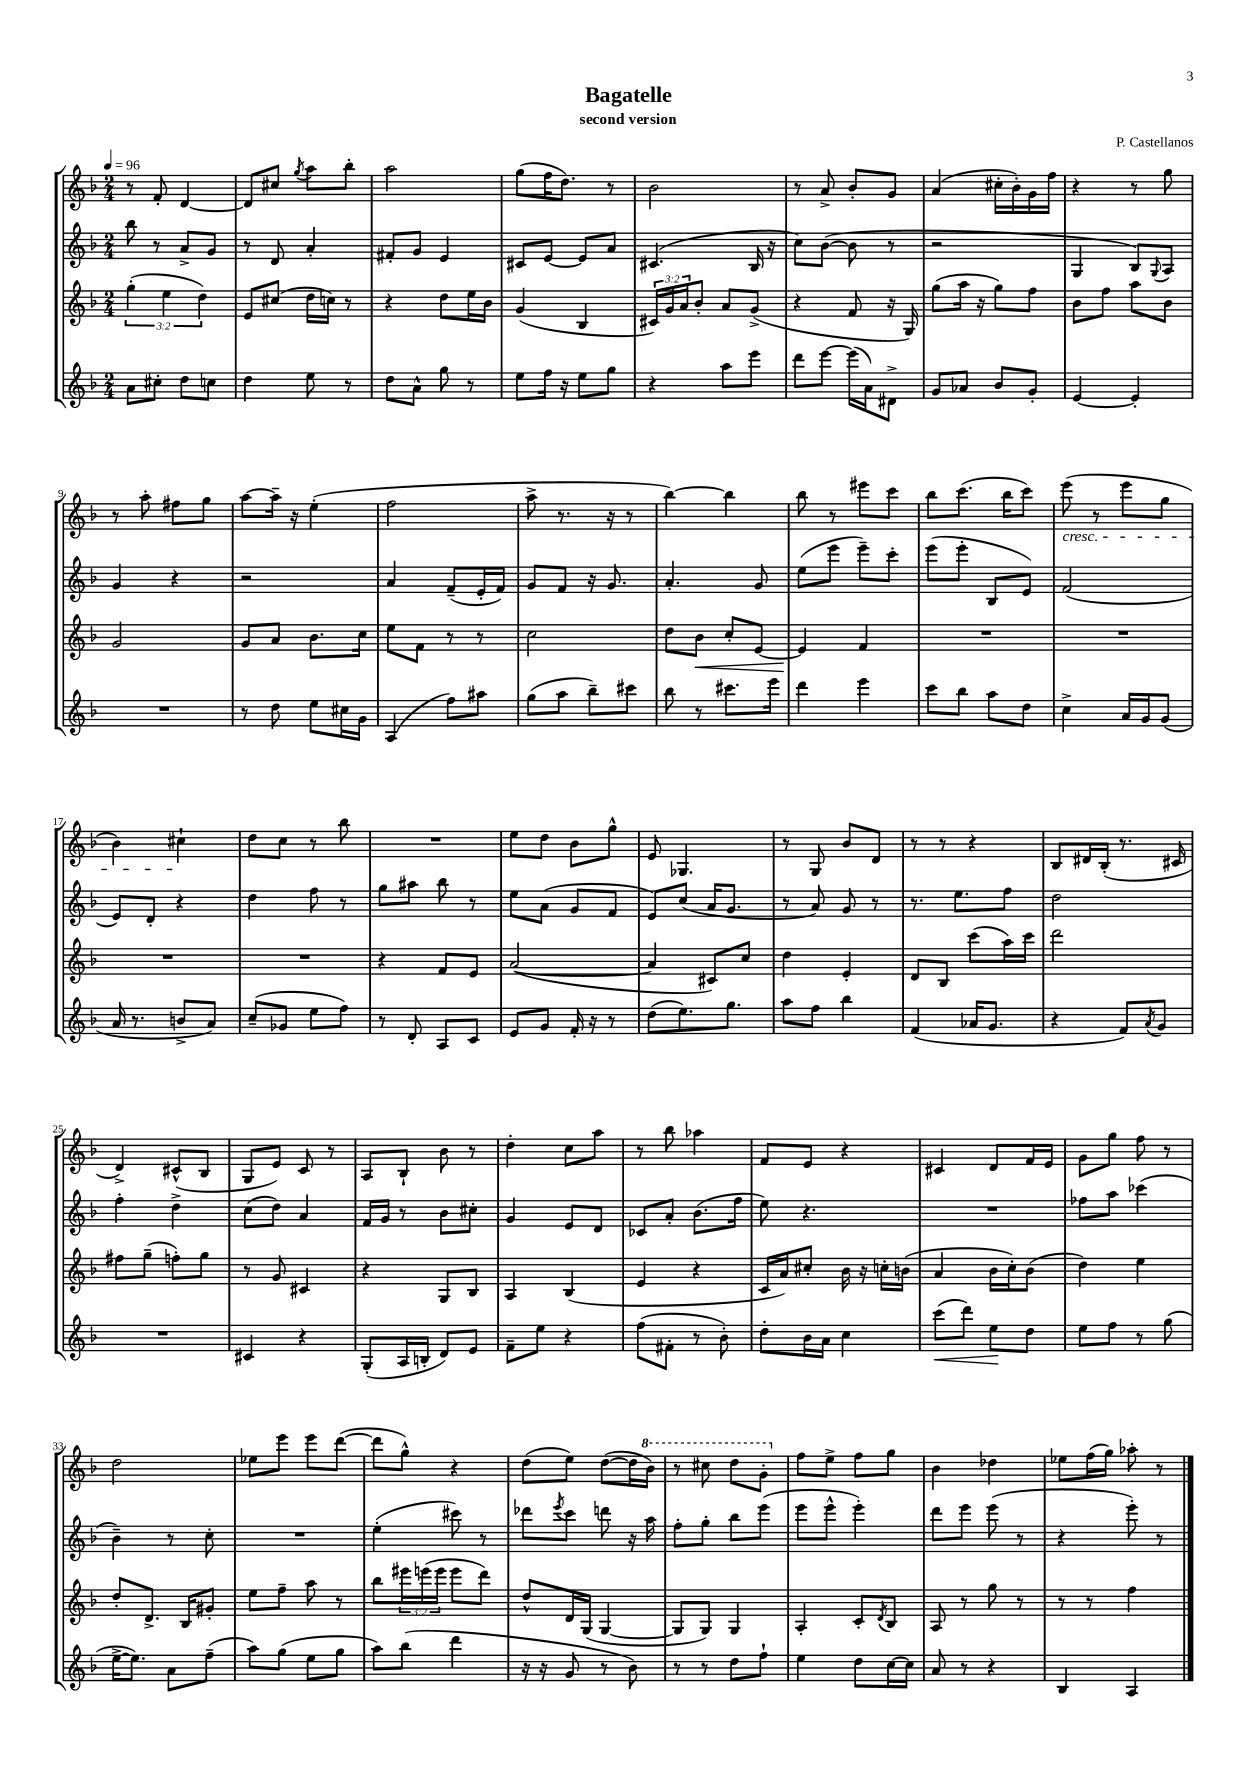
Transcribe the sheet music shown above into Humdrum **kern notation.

**kern	**kern	**kern	**kern
*staff4	*staff3	*staff2	*staff1
*clefG2	*clefG2	*clefG2	*clefG2
*k[b-]	*k[b-]	*k[b-]	*k[b-]
*M2/4	*M2/4	*M2/4	*M2/4
*MM96	*MM96	*MM96	*MM96
8a\L	(6gg'\	8bb-\	8r
8cc#'\J	.	8r	8f'/
.	6ee\	.	.
8dd\L	.	8a^/L	[4d/
.	6dd\)	.	.
8cc\J	.	8g/J	.
=	=	=	=
4dd\	8e/L	8r	8d/]L
.	(8cc#/J	8d/	8cc#/J
.	.	.	8qgg/
8ee\	16dd\LL	4a'/	8aa\L
.	16cc\JJ)	.	.
8r	8r	.	8bb-'\J
=	=	=	=
8dd\L	4r	8f#'/L	2aa\
8a^^\J	.	8g/J	.
8gg\	8dd\L	4e/	.
8r	16ee\L	.	.
.	16b-\JJ	.	.
=	=	=	=
8ee\L	(4g/	8c#/L	(8gg\L
16ff\Jk	.	[8e/J	16ff\K
16r	.	.	8.dd\J)
8ee\L	4B-/	8e/]L	.
8gg\J	.	8a/J	8r
=	=	=	=
4r	24c#/LL)	(4.c#/	2b-\
.	24g/	.	.
.	24a/J	.	.
.	8b-'/J	.	.
8aa\L	8a/L	.	.
8eee\J	(8g^/J	16B-/	.
.	.	16r	.
=	=	=	=
8ddd\L	4r	8cc\L)	8r
[8eee\J	.	([8b-\J	8a^/
(16eee\]LL	8f/	8b-\]	8b-'/L
16a\J)	.	.	.
8d#^\J	16r	8r	8g/J
.	16G/)	.	.
=	=	=	=
8g/L	(8gg\L	2r	(4a/
8a-/J	16aa\Jk	.	.
.	16r	.	.
8b-/L	8gg\L)	.	16cc#'\LL
.	.	.	16b-'\)
8g'/J	8ff\J	.	16g\
.	.	.	16ff\JJ
=	=	=	=
[4e/	8b-\L	4G/	4r
.	8ff\J	.	.
4e'/]	8aa\L	8B-/L)	8r
.	.	8qqG/	.
.	8b-\J	8A/J	8gg\
=	=	=	=
2r	2g/	4g/	8r
.	.	.	8aa'\
.	.	4r	8ff#\L
.	.	.	8gg\J
=	=	=	=
8r	8g/L	2r	[8aa\L
8dd\	8a/J	.	16aa~\]Jk
.	.	.	16r
8ee\L	8.b-\L	.	(4ee'\
16cc#\L	.	.	.
16g\JJ	16cc\Jk	.	.
=	=	=	=
(4A/	8ee\L	4a/	2ff\
.	8f\J	.	.
8ff\L)	8r	(8f~/L	.
8aa#\J	8r	16e'/L	.
.	.	16f/JJ)	.
=	=	=	=
(8gg\L	2cc\	8g/L	8aa^\
8aa\J	.	8f/J	8.r
8bb-~\L)	.	16r	.
.	.	8.g/	16r
8ccc#\J	.	.	8r
=	=	=	=
8bb-\	8dd\L	4.a'/	[4bb-\)
8r	8b-\J	.	.
8.ccc#\L	8cc'/L	.	4bb-\]
.	[8e/J	8g/	.
16eee\Jk	.	.	.
=	=	=	=
4ddd\	4e/]	(8ee\L	8bb-\
.	.	8eee\J	8r
4eee\	4f/	8eee~\L)	8eee#\L
.	.	8ccc'\J	8ccc\J
=	=	=	=
8ccc\L	2r	(8eee\L	8bb-\L
8bb-\J	.	8eee'\J	(8.ccc\J
8aa\L	.	8B-/L	.
.	.	.	16bb-\LK
8dd\J	.	8e/J)	8ccc\J)
=	=	=	=
4cc^\	2r	(2f/	(8eee\
.	.	.	8r
16a/LL	.	.	8eee\L
16g/J	.	.	.
(8g/J	.	.	8gg\J
=	=	=	=
16a/	2r	8e/L)	4b-\)
8.r	.	.	.
.	.	8d'/J	.
8b^/L	.	4r	4cc#`\
8a/J)	.	.	.
=	=	=	=
(8cc~/L	2r	4dd\	8dd\L
8g-/J	.	.	8cc\J
8ee\L	.	8ff\	8r
8ff\J)	.	8r	8bb-\
=	=	=	=
8r	4r	8gg\L	2r
8d'/	.	8aa#\J	.
8A/L	8f/L	8bb-\	.
8c/J	8e/J	8r	.
=	=	=	=
8e/L	([2a/	8ee\L	8ee\L
8g/J	.	(8a\J	8dd\J
16f'/	.	8g/L	8b-\L
16r	.	.	.
8r	.	8f/J	8gg^^\J
=	=	=	=
(8dd\L	4a/]	8e/L)	8e/
8.ee\)	.	(8cc/J	4.G-/
.	8c#/L)	16a/LK	.
8.gg\J	.	8.g/J	.
.	8cc/J	.	.
=	=	=	=
8aa\L	4dd\	8r	8r
8ff\J	.	8a/)	8G/
4bb-\	4e'/	8g/	8b-/L
.	.	8r	8d/J
=	=	=	=
(4f/	8d/L	8.r	8r
.	8B-/J	.	8r
.	.	8.ee\L	.
16a-/LK	(8ccc\L	.	4r
8.g/J	.	.	.
.	16aa\L)	8ff\J	.
.	16ccc\JJ	.	.
=	=	=	=
4r	2ddd\	2dd\	8B-/L
.	.	.	16d#/L
.	.	.	(16B-'/JJ
8f/L)	.	.	8.r
8qa/	.	.	.
8g/J	.	.	.
.	.	.	16c#/
=	=	=	=
2r	8ff#\L	4ff'\	4d^/)
.	(8gg~\J	.	.
.	8ff'\L)	4dd^\	(8c#^^/L
.	8gg\J	.	8B-/J
=	=	=	=
4c#/	8r	(8cc\L	8G/L
.	8g/	8dd\J)	8e/J)
4r	4c#/	4a/	8c/
.	.	.	8r
=	=	=	=
(8G'/L	4r	16f/LL	8A/L
.	.	16g/JJ	.
16A/L	.	8r	8B-`/J
16B'/JJ	.	.	.
8d/L)	8G/L	8b-\L	8b-\
8e/J	8B-/J	8cc#'\J	8r
=	=	=	=
8f~\L	4A/	4g/	4dd'\
8ee\J	.	.	.
4r	(4B-/	8e/L	8cc\L
.	.	8d/J	8aa\J
=	=	=	=
(8ff\L	4e/	8c-/L	8r
8f#'\J	.	8a'/J	8bb-\
8r	4r	(8.b-\L	4aa-\
8b-'\)	.	.	.
.	.	16ff\Jk	.
=	=	=	=
8dd'\L	16c/LL	8ee\)	8f/L
.	16a/J)	.	.
16b-\L	8cc#'/J	4.r	8e/J
16a\JJ	.	.	.
4cc\	16b-\	.	4r
.	16r	.	.
.	16cc'\LL	.	.
.	(16b\JJ	.	.
=	=	=	=
(8ccc\L	4a/	2r	4c#/
8ddd\J)	.	.	.
8ee\L	16b-\LL	.	8d/L
.	16cc'\J)	.	.
8dd\J	(8b-\J	.	16f/L
.	.	.	16e/JJ
=	=	=	=
8ee\L	4dd\)	8ff-\L	8g\L
8ff\J	.	8aa\J	8gg\J
8r	4ee\	(4ccc-\	8ff\
(8gg\	.	.	8r
=	=	=	=
[16ee^\LK	8dd'/L	4b-~\)	2dd\
8.ee\]J)	.	.	.
.	8.d^/J	.	.
8a\L	.	8r	.
.	16B-/LK	.	.
(8ff~\J	8g#'/J	8cc'\	.
=	=	=	=
8aa\L)	8ee\L	2r	8ee-\L
(8gg\J	8ff~\J	.	8eee\J
8ee\L	8aa\	.	8eee\L
8gg\J	8r	.	([8ddd\J
=	=	=	=
8aa\L)	8bb-\L	(4ee'\	8ddd\]L
(8bb-\J	24eee#\L	.	8gg^^\J)
.	(24eee\	.	.
.	24eee\JJ	.	.
4ddd\	8eee\L	8ccc#\)	4r
.	8ddd\J)	8r	.
=	=	=	=
16r	8dd^^/L	8ddd-\L	(8dd\L
16r	.	.	.
.	.	8qeee/	.
8g/	16d/L	8ccc\J	8ee\J)
.	(16G/JJ	.	.
8r	[4G/	8ddd\	([8dd\L
8b-\)	.	16r	16dd\]L
.	.	16aa\	16bb-\JJ)
=	=	=	=
8r	8G/]L	8ff'\L	8r
8r	8G/J)	8gg'\J	8ccc#\
8dd\L	4G/	8bb-\L	8ddd\L
8ff`\J	.	(8eee\J	8gg'\J
=	=	=	=
4ee\	4A'/	8eee\L	8ff\L
.	.	8eee^^\J	8ee^\J
8dd\L	8c'/L	4eee'\)	8ff\L
.	8qd/	.	.
[16cc\L	8B-/J	.	8gg\J
16cc\]JJ	.	.	.
=	=	=	=
8a/	8A/	8ddd\L	4b-\
8r	8r	8eee\J	.
4r	8gg\	(8eee\	4dd-\
.	8r	8r	.
=	=	=	=
4B-/	8r	4r	8ee-\L
.	8r	.	(16ff\L
.	.	.	16gg\JJ)
4A/	4ff\	8eee'\)	8aa-'\
.	.	8r	8r
==	==	==	==
*-	*-	*-	*-
